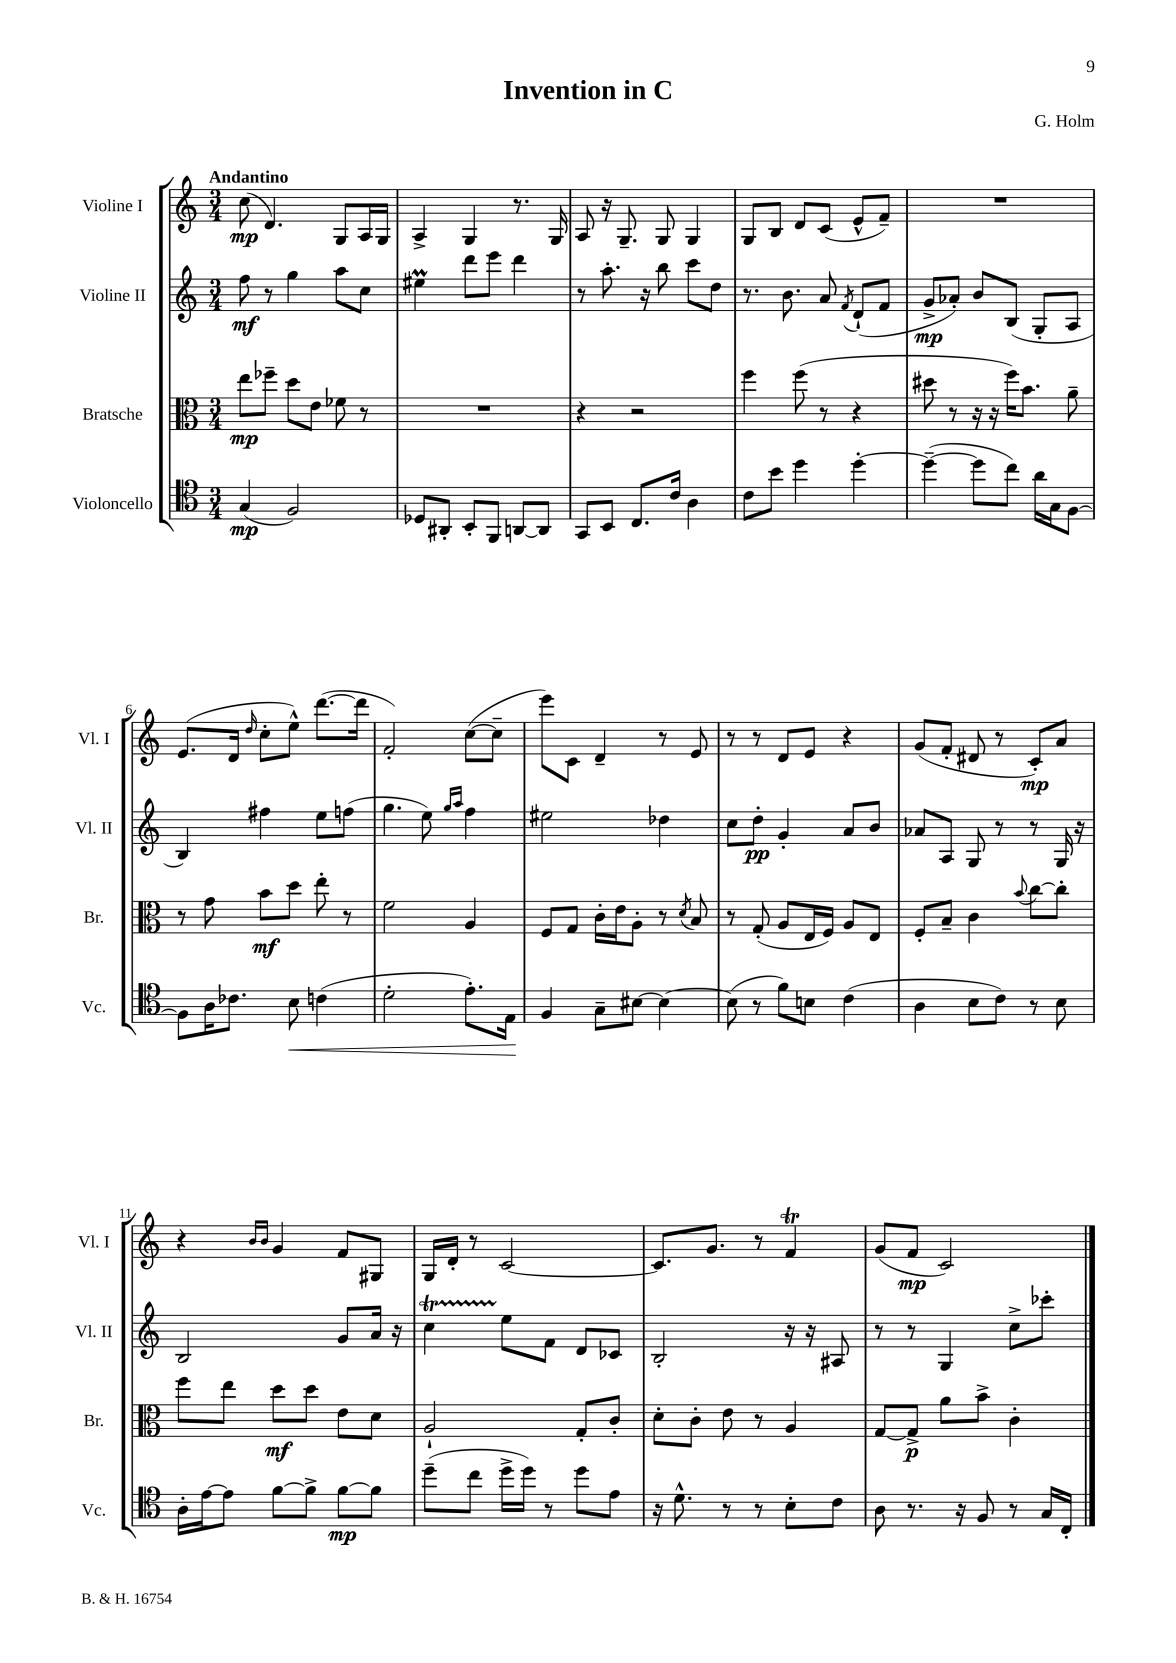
\header { title = "Invention in C" composer = "G. Holm" }
<<
\new StaffGroup <<
\new Staff = "s0" \with { instrumentName = "Violine I" shortInstrumentName = "Vl. I" } {
    \clef treble \key c \major \numericTimeSignature \time 3/4 \tempo "Andantino"
    \autoBeamOff c''8\mp( d'4.) g8[ a16 g16] |
    a4-> g4 r8. g16 |
    a8 r16 g8.-- g8 g4 |
    g8[ b8] d'8[ c'8]( e'8[-^ f'8]--) |
    R2. |
    e'8.[( d'16] \grace { d''16 } c''8[-. e''8]-^) d'''8.[~( d'''16] |
    f'2-.) c''8[~( c''8]-- |
    e'''8[) c'8] d'4-- r8 e'8 |
    r8 r8 d'8[ e'8] r4 |
    g'8[( f'8]-. dis'8 r8 c'8[-.\mp) a'8] |
    r4 \grace { b'16[ b'16] } g'4 f'8[ gis8] |
    g16[ d'16]-. r8 c'2~ |
    c'8.[ g'8.] r8 f'4\trill |
    g'8[( f'8]\mp c'2) \bar "|." |
}
\new Staff = "s1" \with { instrumentName = "Violine II" shortInstrumentName = "Vl. II" } {
    \clef treble \key c \major \numericTimeSignature \time 3/4
    \autoBeamOff f''8\mf r8 g''4 a''8[ c''8] |
    eis''4\prall d'''8[ e'''8] d'''4 |
    r8 a''8.-. r16 b''8 c'''8[ d''8] |
    r8. b'8. a'8 \acciaccatura { f'8 } d'8[-!( f'8] |
    g'8[->\mp aes'8]-.) b'8[ b8]( g8[-. a8] |
    b4) fis''4 e''8[ f''8]( |
    g''4. e''8) \grace { g''16[ a''16] } f''4 |
    eis''2 des''4 |
    c''8[ d''8]-.\pp g'4-. a'8[ b'8] |
    aes'8[ a8] g8 r8 r8 g16 r16 |
    b2 g'8[ a'16] r16 |
    c''4\startTrillSpan e''8[\stopTrillSpan f'8] d'8[ ces'8] |
    b2-. r16 r16 ais8 |
    r8 r8 g4 c''8[-> ces'''8]-. \bar "|." |
}
\new Staff = "s2" \with { instrumentName = "Bratsche" shortInstrumentName = "Br." } {
    \clef alto \key c \major \numericTimeSignature \time 3/4
    \autoBeamOff e''8[\mp fes''8]-- d''8[ e'8] fes'8 r8 |
    R2. |
    r4 r2 |
    f''4 f''8( r8 r4 |
    dis''8 r8 r16 r16 f''16[) b'8.] a'8-- |
    r8 g'8 b'8[\mf d''8] e''8-. r8 |
    f'2 a4 |
    f8[ g8] c'16[-. e'16 a8]-. r8 \acciaccatura { d'8 } b8 |
    r8 g8-.( a8[ e16 f16]) a8[ e8] |
    f8[-. b8]-- c'4 \appoggiatura { b'8 } c''8[~ c''8]-. |
    f''8[ e''8] d''8[\mf d''8] e'8[ d'8] |
    a2-! g8[-. c'8]-. |
    d'8[-. c'8]-. e'8 r8 a4 |
    g8[~ g8]->\p a'8[ b'8]-> c'4-. \bar "|." |
}
\new Staff = "s3" \with { instrumentName = "Violoncello" shortInstrumentName = "Vc." } {
    \clef tenor \key c \major \numericTimeSignature \time 3/4
    \autoBeamOff g4\mp( f2) |
    des8[ ais,8]-. b,8[-. f,8] a,8[~ a,8] |
    g,8[ b,8] c8.[ c'16] a4 |
    c'8[ b'8] d''4 d''4~-. |
    d''4~--( d''8[ c''8]) a'16[ g16 f8]~ |
    f8[ a16 ces'8.] b8\< c'4( |
    d'2-. e'8.[-.) e16]\! |
    f4 g8[-- bis8]~ bis4~ |
    bis8( r8 f'8[) b8] c'4( |
    a4 b8[ c'8]) r8 b8 |
    a16[-. e'16~ e'8] f'8[~ f'8]-> f'8[~\mp f'8] |
    d''8[--( c''8] d''16[-> d''16]) r8 d''8[ e'8] |
    r16 d'8.-^ r8 r8 b8[-. c'8] |
    a8 r8. r16 f8 r8 g16[ c16]-. \bar "|." |
}
>>
>>
